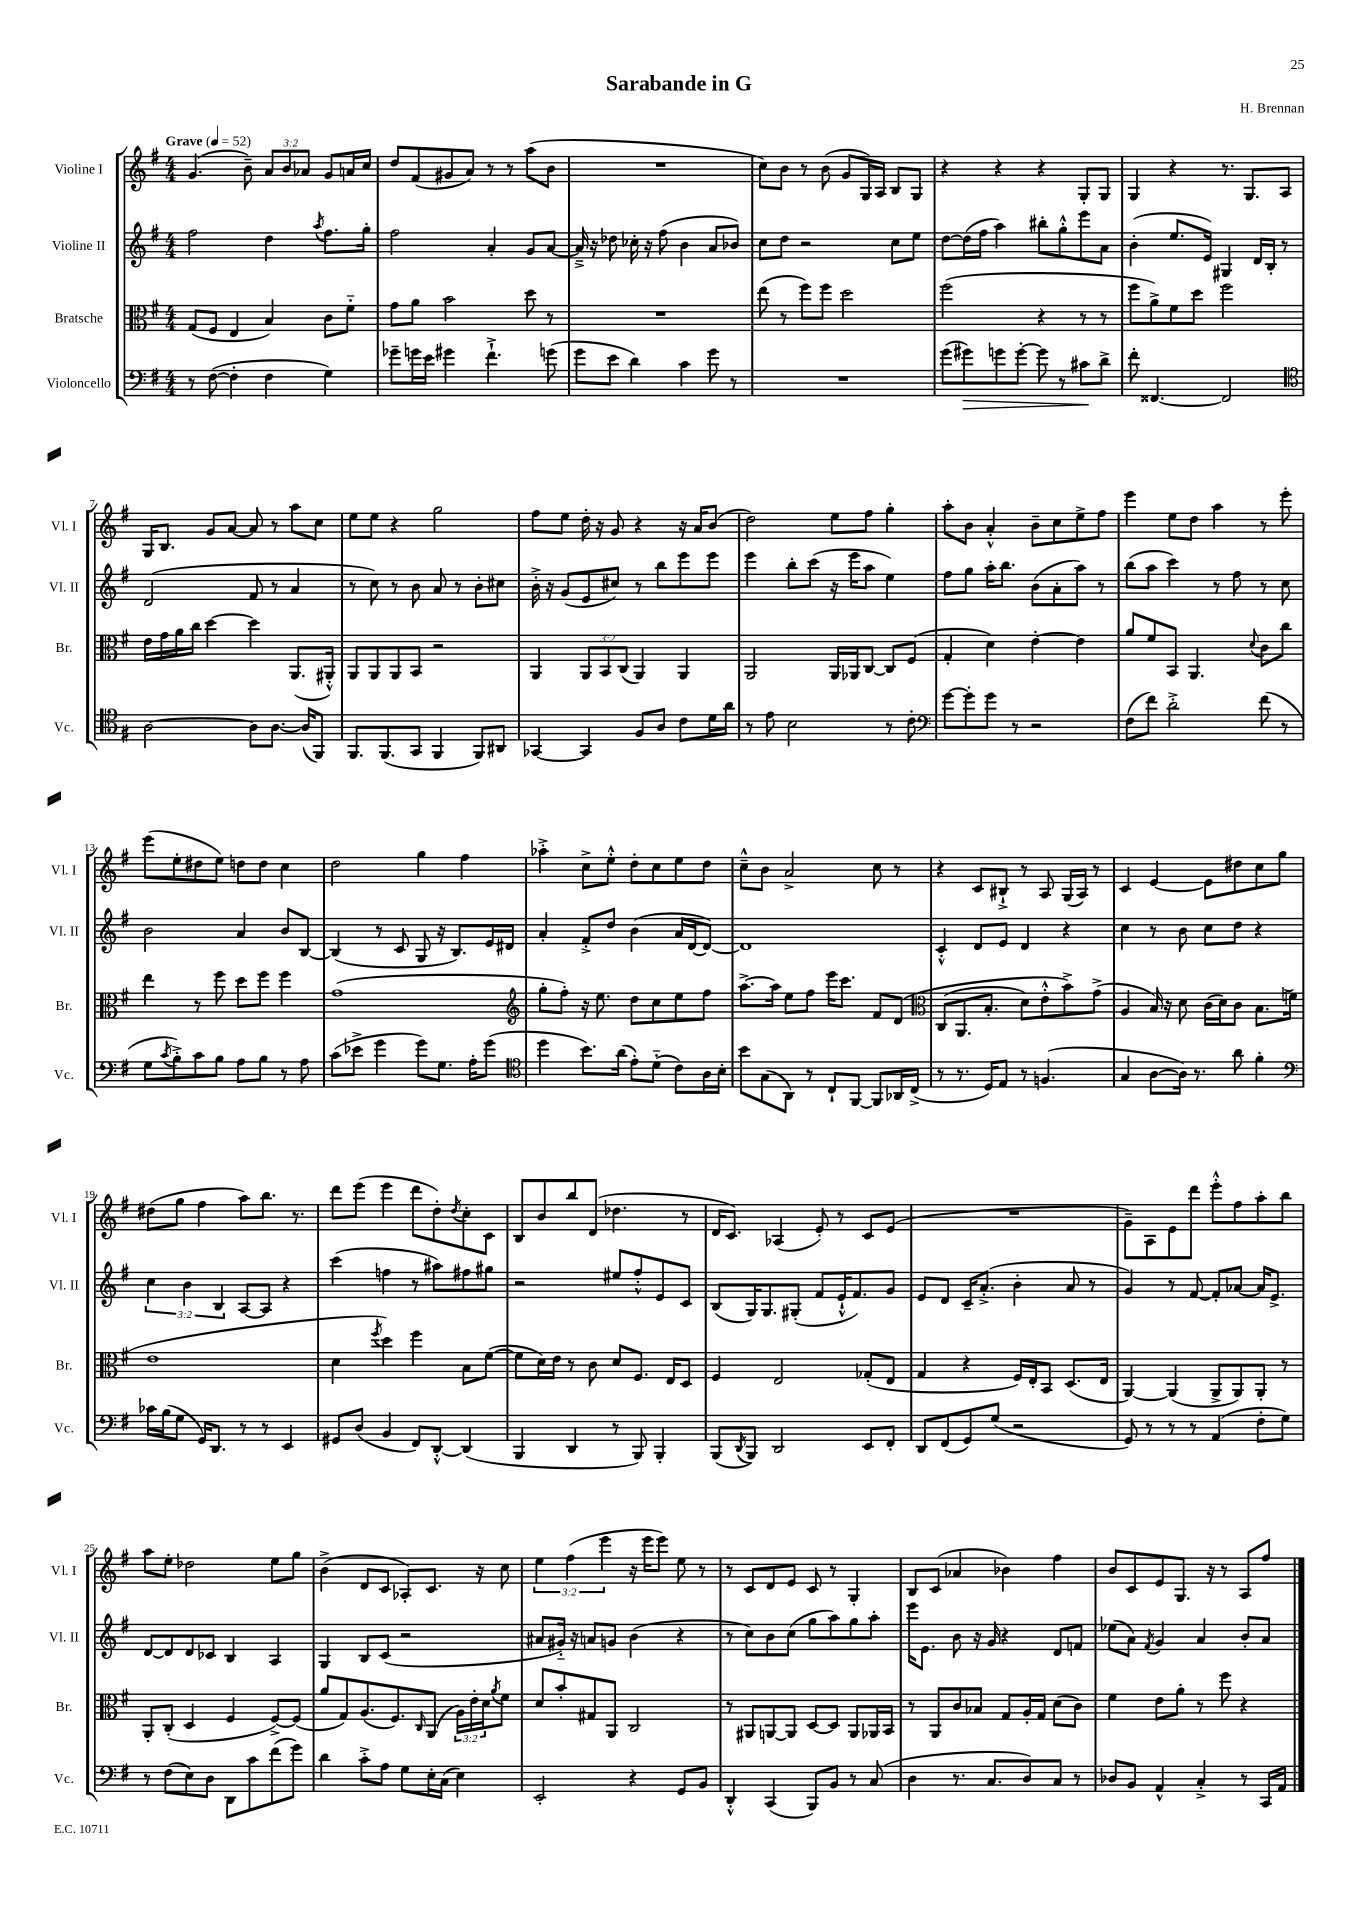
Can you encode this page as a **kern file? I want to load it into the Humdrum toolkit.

**kern	**dynam	**kern	**kern	**kern
*part4	*part4	*part3	*part2	*part1
*staff4	*staff4	*staff3	*staff2	*staff1
*I"Violoncello	*	*I"Bratsche	*I"Violine II	*I"Violine I
*I'Vc.	*	*I'Br.	*I'Vl. II	*I'Vl. I
*clefF4	*	*clefC3	*clefG2	*clefG2
*k[f#]	*	*k[f#]	*k[f#]	*k[f#]
*M4/4	*	*M4/4	*M4/4	*M4/4
*MM52	*	*MM52	*MM52	*MM52
=1	=1	=1	=1	=1
!	!	!	!	!LO:TX:a:B:t=Grave
8r	.	(8G/L	2ff#\	(4.g/
([8F#\	.	8F#/J	.	.
4F#'\]	.	4E/	.	.
.	.	.	.	8b~\)
4F#\	.	4B/)	4dd\	12a/L
.	.	.	.	12b/
.	.	.	.	12a-X/J
.	.	.	8qaa/	.
4G\)	.	8c\L	8.ff#\L	8g/L
.	.	8f#\J	.	16an/L
.	.	.	16gg'\Jk	16cc/JJ
=2	=2	=2	=2	=2
8g-X~\L	.	8g\L	2ff#\	8dd/L
16gn\L	.	8a\J	.	(8f#/
16e\JJ	.	.	.	.
4g#X\	.	2b\	.	8g#X/
.	.	.	.	8a/J)
4.f#`^\	.	.	4a'/	8r
.	.	.	.	8r
.	.	8dd\	8g/L	(8aa\L
(8gn\	.	8r	[8a/J	8b\J
=3	=3	=3	=3	=3
8g\L	.	1r	16a~^/]	1r
.	.	.	16r	.
8e\J	.	.	8dd-X\	.
4d\)	.	.	16cc-X'\	.
.	.	.	16r	.
.	.	.	(8ff#\	.
4c\	.	.	4b\	.
8g\	.	.	8a/L	.
8r	.	.	8b-X/J)	.
=4	=4	=4	=4	=4
1r	.	(8ee\	8cc\L	8cc\L)
.	.	8r	8dd\J	8b\J
.	.	8ff#\L)	2r	8r
.	.	8ff#\J	.	(8b\
.	.	2dd\	.	8g/L
.	.	.	.	16G/L)
.	.	.	.	16A/JJ
.	.	.	8cc\L	8B/L
.	.	.	8ee\J	8G/J
=5	=5	=5	=5	=5
(8g\L	.	(2ff#\	[8dd\L	4r
!	!LO:HP:b	!	!	!
8g#X\)	>	.	(16dd\L]	.
.	.	.	16ff#\JJ	.
8gn\	.	.	4aa\)	4r
[8g'\J	.	.	.	.
8g\]	.	4r	8bb#X'\L	4r
8r	.	.	8gg'^^\	.
8c#X\L	.	8r	8eee\	8G'/L
8d^\J	]	8r	8a\J	8G/J
=6	=6	=6	=6	=6
8f#'\	.	8ff#\L	(4b'\	4G/
[4.FF##X/	.	8a^\)	.	.
.	.	8f#\	8.ee/L	4r
.	.	8dd\J	.	.
.	.	.	16e/Jk)	.
2FF##/]	.	2ff#\	4G#X/	8.r
.	.	.	.	8.G/L
.	.	.	16d/LL	.
.	.	.	16B'/JJ	.
.	.	.	8r	8A/J
!!LO:LB:g=z
=7	=7	=7	=7	=7
*clefC4	*	*	*	*
[2A\	.	16e\LL	(2d/	16G/KL
.	.	16g\	.	8.B/J
.	.	16a\	.	.
.	.	16cc\JJ	.	.
.	.	[4dd\	.	8g/L
.	.	.	.	[8a/J
8A\L]	.	4dd\]	8f#/	8a/]
[8.A\J	.	.	8r	8r
.	.	(8.AA/L	4a/	8aa\L
(16A/KL]	.	.	.	.
8FF#/J)	.	.	.	8cc\J
.	.	16AA#X'^^/Jk)	.	.
=8	=8	=8	=8	=8
8.FF#/L	.	8AA/L	8r	8ee\L
.	.	8AA/	8cc\)	8ee\J
(8.FF#/	.	.	.	.
.	.	8AA/	8r	4r
8GG/J	.	8BB/J	8b\	.
4FF#/	.	2r	8a/	2gg\
.	.	.	8r	.
8FF#/L)	.	.	8b'\L	.
8AA#X/J	.	.	8cc#X\J	.
=9	=9	=9	=9	=9
[4GG-X/	.	4AA/	16b'^\	8ff#\L
.	.	.	16r	.
.	.	.	(8g/L	8ee\J
4GG-/]	.	12AA/L	8e/	16dd'\
.	.	.	.	16r
.	.	12BB/	.	.
.	.	.	8cc#X/J)	8g/
.	.	(12C/J	.	.
8F#/L	.	4AA/)	8r	4r
8A/J	.	.	8bb\L	.
8c\L	.	4AA/	8eee\	16r
.	.	.	.	16a/KL
16d\L	.	.	8eee\J	(8b/J
16a\JJ	.	.	.	.
=10	=10	=10	=10	=10
8r	.	2AA/	4eee\	2dd\)
8e\	.	.	.	.
2B\	.	.	8bb'\L	.
.	.	.	(8ccc\J	.
.	.	16AA/LL	16r	8ee\L
.	.	16AA-X/J	16eee\KL	.
.	.	[8C/J	8aa\J	8ff#\J
8r	.	8C/L]	4ee\)	4gg'\
8c'\	.	(8F#/J	.	.
=11	=11	=11	=11	=11
*clefF4	*	*	*	*
[8g\L	.	4G'/	8ff#\L	8aa'\L
8g'\]	.	.	8gg\J	8b\J
8g\J	.	4d\)	16aa'\KL	4a'^^/
.	.	.	8.bb\J	.
8r	.	.	.	.
2r	.	[4e'\	(8b\L	8b~\L
.	.	.	8a'\	8cc\
.	.	4e\]	8aa\J)	8ee^\
.	.	.	8r	8ff#\J
=12	=12	=12	=12	=12
(8F#\L	.	8a/L	(8bb\L	4eee\
8f#\J)	.	8f#/	8aa\J	.
2d'^\	.	8BB/J	4ccc\)	8ee\L
.	.	4.AA/	.	8dd\J
.	.	.	8r	4aa\
.	.	.	8ff#\	.
.	.	8qqd/	.	.
(8f#\	.	8c\L	8r	8r
8r	.	8cc\J	8cc\	8eee'\
!!LO:LB:g=z
=13	=13	=13	=13	=13
8G\L	.	4ee\	2b\	(8eee\L
8qc/	.	.	.	.
8B'^\)	.	.	.	8ee'\
8c\	.	8r	.	8dd#X\
8B\J	.	8ff#\	.	8ee\J)
8A\L	.	8dd\L	4a/	8ddn\L
8B\J	.	8ff#\J	.	8dd\J
8r	.	4ff#\	8b/L	4cc\
8A\	.	.	[8B/J	.
=14	=14	=14	=14	=14
(8c\L	.	(1g	(4B/]	2dd\
8e-X^\J	.	.	.	.
4g\	.	.	8r	.
.	.	.	8c/	.
8g\L)	.	.	8G/	4gg\
8.G\J	.	.	16r	.
.	.	.	8.B/L)	.
.	.	.	.	4ff#\
16A'\KL	.	.	.	.
(8g\J	.	.	16e/L	.
.	.	.	16d#X/JJ	.
=15	=15	=15	=15	=15
*clefC4	*	*clefG2	*	*
4dd\	.	8gg'\L	4a'/	4aa-X'^\
.	.	8ff#'\J)	.	.
8.b\L)	.	16r	8f#'^/L	8cc^\L
.	.	8.ee\	.	.
.	.	.	8dd/J	8ee'^^\J
(16a\Jk	.	.	.	.
8e'\L)	.	8dd\L	(4b\	8dd'\L
(8d\J	.	8cc\	.	8cc\
8c\L)	.	8ee\	16a/LL	8ee\
.	.	.	[16d/J	.
16A\L	.	8ff#\J	8d/J_)	8dd\J
16B'\JJ	.	.	.	.
=16	=16	=16	=16	=16
8b\L	.	[8.aa^\L	1d]	8cc~^^\L
(8G\	.	.	.	8b\J
.	.	16aa\Jk]	.	.
8AA\J)	.	8ee\L	.	2a^/
8r	.	8ff#\J	.	.
8C`/L	.	16eee\KL	.	.
.	.	8.ccc\J	.	.
[8FF#/J	.	.	.	.
8FF#/L]	.	8f#/L	.	8cc\
16AA-X/L	.	(8d/J	.	8r
(16C^/JJ	.	.	.	.
=17	=17	=17	=17	=17
*	*	*clefC3	*	*
8r	.	(8C/L	4c'^^/	4r
8.r	.	8.AA/	.	.
.	.	.	8d/L	8c/L
16D/KL)	.	8.B'/J	.	.
8E/J	.	.	8e/J	8B#X`^/J
8r	.	8d\L)	4d/	8r
(4.Fn/	.	8e'^^\	.	8A/
.	.	8b^\)	4r	(16G/LL
.	.	.	.	16A/JJ)
.	.	(8g^\J	.	8r
=18	=18	=18	=18	=18
4G/	.	4A/	4cc\	4c/
[8A\L	.	16B/)	8r	[4e/
.	.	16r	.	.
16A\Jk])	.	8d\	8b\	.
8.r	.	.	.	.
.	.	(16c\LL	8cc\L	8e\L]
.	.	16d\J)	.	.
8a\	.	8c\J	8dd\J	8dd#X\
4f#'\	.	8.B\L	4r	8cc\
.	.	.	.	8gg\J
.	.	(16fn\Jk	.	.
!!LO:LB:g=z
=19	=19	=19	=19	=19
*clefF4	*	*	*	*
16c-X\LL	.	1e	6cc\	(8dd#X\L
(16B\J	.	.	.	.
8G\J	.	.	.	8gg\J
.	.	.	6b\	.
16GG/KL)	.	.	.	4ff#\
8.DD/J	.	.	.	.
.	.	.	6B/	.
8r	.	.	[8A/L	8aa\L)
8r	.	.	8A/J]	8.bb\J
4EE/	.	.	4r	.
.	.	.	.	8.r
=20	=20	=20	=20	=20
8GG#X/L	.	4d\	(4ccc\	8ddd\L
(8D/J	.	.	.	(8eee\J
.	.	8qff#/	.	.
4BB/	.	4dd\)	4ffn\	4eee\
8FF#/L)	.	4ff#\	8r	8ddd\L
[8DD'^^/J	.	.	8aa#X\L)	8dd'\)
.	.	.	.	8qdd/
(4DD/]	.	8B\L	8ff#X\	8cc'\
.	.	([8f#\J	8gg#X\J	8c\J
=21	=21	=21	=21	=21
4BBB/	.	8f#\L]	2r	8B/L
.	.	16d\L)	.	8b/
.	.	16e\JJ	.	.
4DD/	.	8r	.	8bb/
.	.	8c\	.	(8d/J
8r	.	8d/L	8ee#X/L	4.dd-X\
8BBB/)	.	8.F#/J	8ff#'^^/	.
4BBB'/	.	.	8e/	.
.	.	16E/KL	.	.
.	.	8D/J	8c/J	8r
=22	=22	=22	=22	=22
(8BBB/L	.	4F#/	(8B/L	16d/KL
.	.	.	.	8.c/J)
8qDD/	.	.	.	.
8BBB/J)	.	.	16G/K)	.
.	.	.	8.G/	.
2DD/	.	2E/	.	(4A-X/
.	.	.	(8G#X'/J	.
.	.	.	8f#/L	8e'/)
.	.	.	16e`^^/K	8r
.	.	.	8.f#/)	.
8EE/L	.	(8G-X'/L	.	8c/L
8FF#'/J	.	8E/J	8g/J	(8e/J
=23	=23	=23	=23	=23
8DD/L	.	4G/	8e/L	1r
(8FF#/	.	.	8d/J	.
8GG/)	.	4r	16c~/KL	.
.	.	.	(8.a'^/J	.
(8G/J	.	.	.	.
2r	.	16F#/LL)	4b'\	.
.	.	16E'/J	.	.
.	.	8BB/J	.	.
.	.	(8.D/L	8a/	.
.	.	.	8r	.
.	.	16E/Jk	.	.
=24	=24	=24	=24	=24
8GG/)	.	[4AA/)	4g/)	8g~\L)
8r	.	.	.	8A\
8r	.	(4AA/]	8r	8e\
8r	.	.	[8f#/	8ddd\J
(4AA/	.	8AA^/L	8f#'/L]	8eee'^^\L
.	.	8AA/)	[8a-X/J	8ff#\
8F#'\L	.	8AA'/J	16a-/KL]	8aa'\
.	.	.	8.e^/J	.
8G\J)	.	8r	.	8bb\J
!!LO:LB:g=z
=25	=25	=25	=25	=25
8r	.	8AA'/L	[8d/L	8aa\L
(8F#\L	.	(8C'/J	8d/]	8ee'\J
8E\)	.	4D/	8d/	2dd-X\
8D\J	.	.	8c-X/J	.
8DD\L	.	4F#/	4B/	.
8c\	.	.	.	.
(8f#\	.	[8F#^/L)	4A/	8ee\L
8g\J)	.	(8F#/J]	.	8gg\J
=26	=26	=26	=26	=26
4d\	.	8a/L	4G/	(4b^\
.	.	8G/)	.	.
8c'^\L	.	(8.A/	8B/L	8d/L
8A\J	.	.	(8c/J	8c/J
.	.	8.F#/)	.	.
8G\L	.	.	2r	8A-X'/L)
.	.	16qqC/	.	.
16E'\L	.	(8AA/J	.	8.c/J
(16C\JJ	.	.	.	.
4E\)	.	24A\LL)	.	.
.	.	24e'\	.	.
.	.	.	.	16r
.	.	24d\J	.	.
.	.	8qa/	.	.
.	.	8f#\J	.	8cc\
=27	=27	=27	=27	=27
2EE'/	.	8d/L	8a#X/L	6ee\
.	.	8b'/	16g#X/Jk)	.
.	.	.	.	(6ff#\
.	.	.	16r	.
.	.	8G#X/	8an/L	.
.	.	.	.	6eee\
.	.	8AA/J	8gn/J	.
4r	.	2C/	(4b\	16r
.	.	.	.	16eee\KL
.	.	.	.	8eee\J)
8GG/L	.	.	4r	8ee\
8BB/J	.	.	.	8r
=28	=28	=28	=28	=28
4DD'^^/	.	8r	8r	8r
.	.	8AA#X/L	8cc\L)	8c/L
(4CC/	.	[8AAn/	8b\	8d/
.	.	8AA/J]	(8cc\J	8e/J
8BBB/L)	.	[8D/L	8gg\L	8c/
8BB/J	.	8D/J]	8aa\)	8r
8r	.	8AA/L	8gg\	4G'/
(8C/	.	16AA-X/L	8aa'\J	.
.	.	16BB/JJ	.	.
=29	=29	=29	=29	=29
4D\	.	8r	16eee\KL	8B/L
.	.	.	8.e\J	.
.	.	8AA/L	.	(8c/J
8.r	.	8c/	8b\	4a-X/
.	.	8B-X/J	16r	.
8.C/L	.	.	16g/	.
.	.	8G/L	4r	4b-X\)
8D/)	.	16A'/L	.	.
.	.	16G/JJ	.	.
8C/J	.	(8d\L	8d/L	4ff#\
8r	.	8c\J)	8fn/J	.
=30	=30	=30	=30	=30
8D-X/L	.	4f#\	(8ee-X\L	8b/L
8BB/J	.	.	8a\J)	8c/
.	.	.	8qf#/	.
4AA^^/	.	8e\L	4g/	8e/
.	.	8a'\J	.	8.G/J
4C'^/	.	8r	4a/	.
.	.	.	.	16r
.	.	8ff#\	.	8r
8r	.	4r	8b'/L	8A/L
16CC/LL	.	.	8a/J	8ff#/J
16AA/JJ	.	.	.	.
==	==	==	==	==
*-	*-	*-	*-	*-
